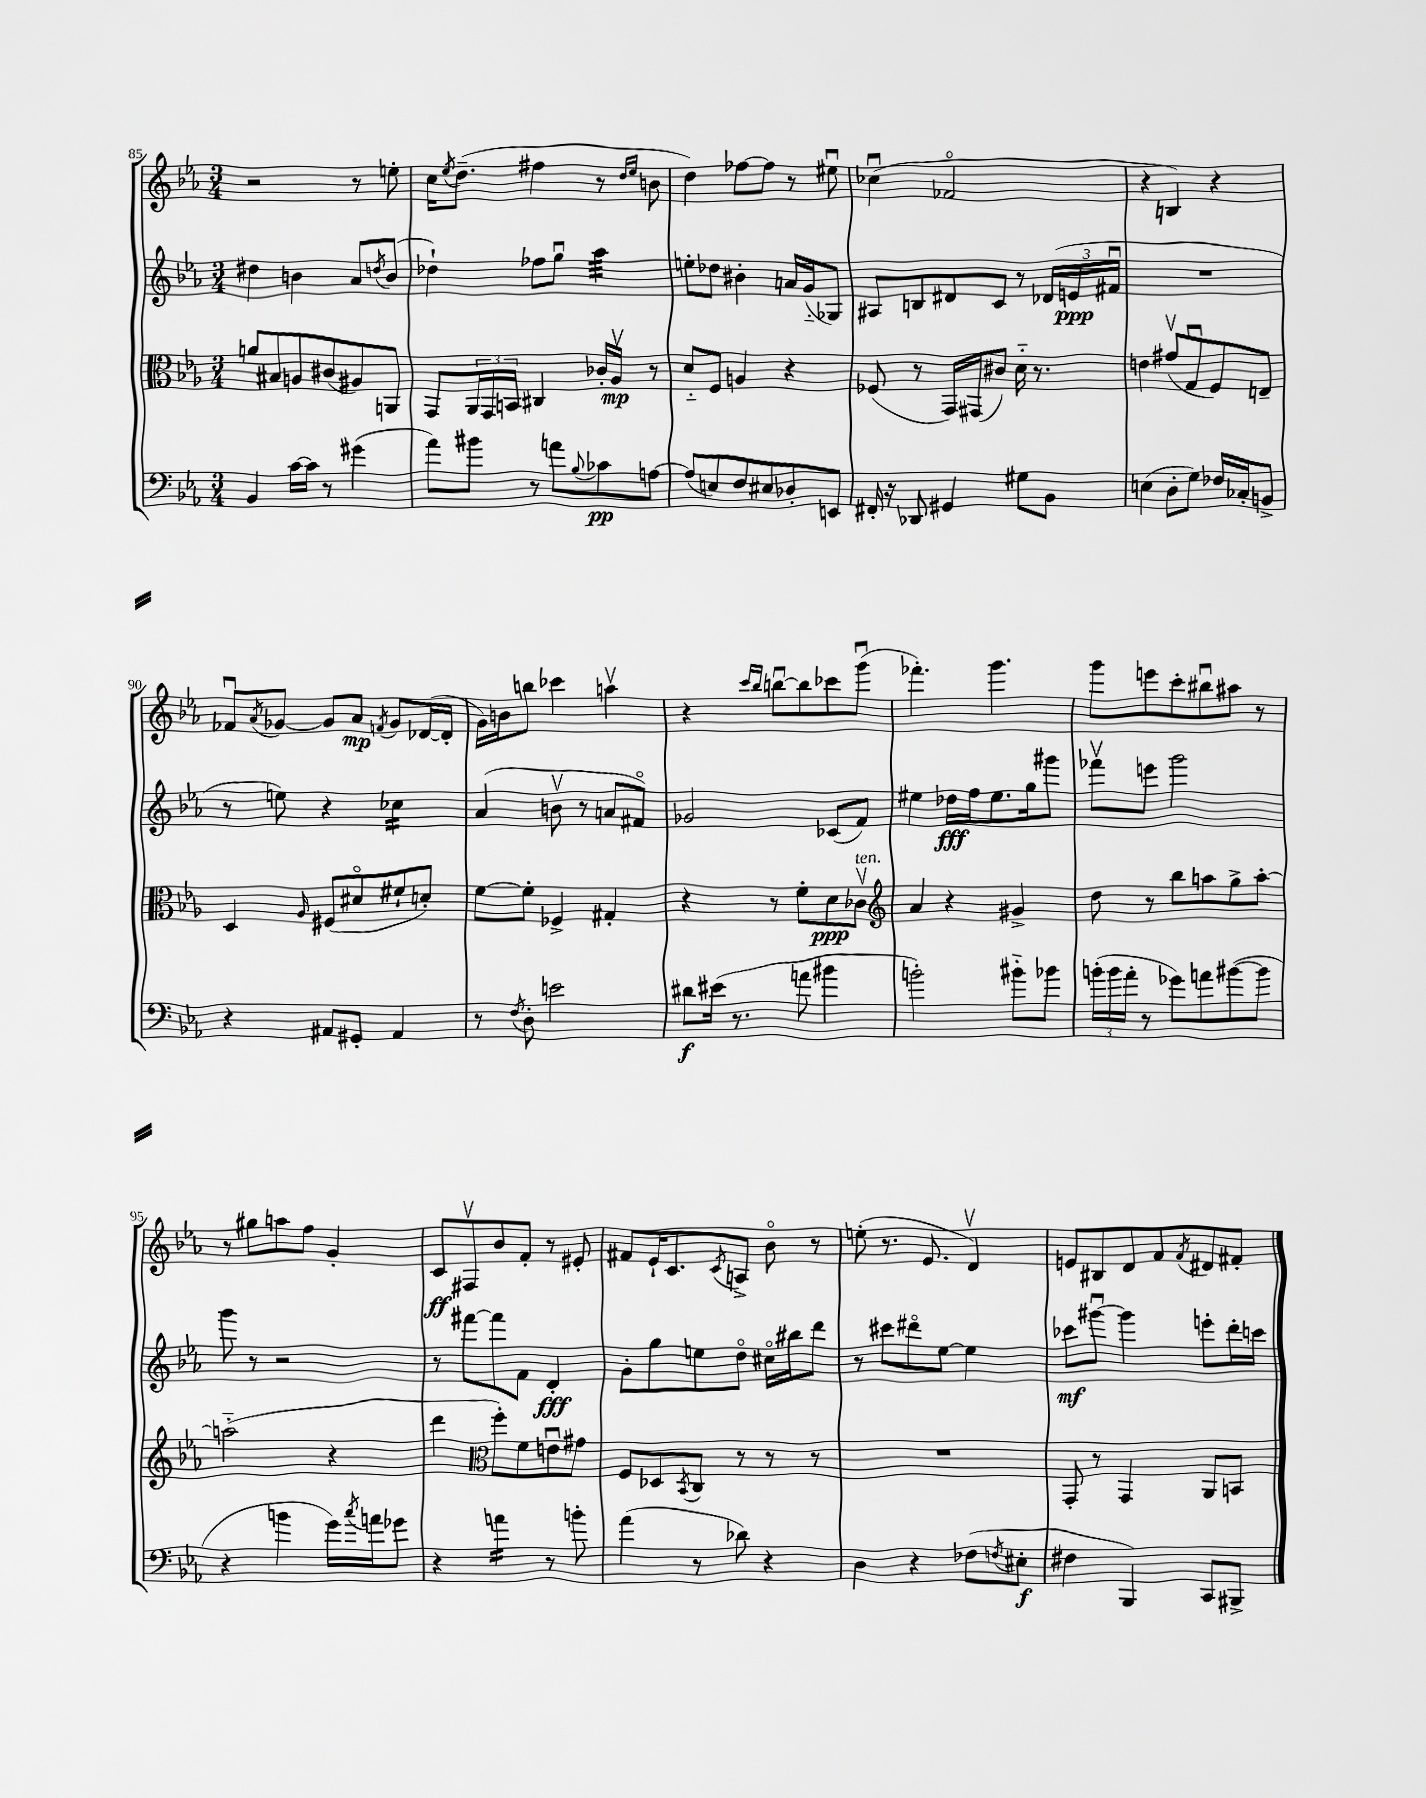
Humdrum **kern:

**kern	**kern	**kern	**kern
*staff4	*staff3	*staff2	*staff1
*clefF4	*clefC3	*clefG2	*clefG2
*k[b-e-a-]	*k[b-e-a-]	*k[b-e-a-]	*k[b-e-a-]
*M3/4	*M3/4	*M3/4	*M3/4
4BB-	8a	4dd#	2r
.	8B#	.	.
[16c	8A	4b	.
16c]	.	.	.
8r	(8c#	.	.
(4g#	8A#)	8a-	8r
.	.	8qdd	.
.	8AA	(8b	8ee'
=	=	=	=
8a-)	8GG	4dd-`)	16cc
.	.	.	8qee-
.	.	.	(8.dd~
8b#	24AA-	.	.
.	24GG	.	.
.	24BB	.	.
8r	4C#	8ff-	4ff#
8a	.	8ggu	.
8qqB-	.	.	.
8c-	16c-'	4aa-	8r
.	16A-v	.	.
.	.	.	16qqdd
.	.	.	16qqee-
[8A	8r	.	8b
=	=	=	=
(8A]	8d'~	8ee'	4dd)
8E)	8F	8dd-	.
8F	4A	4b#'	[8ff-
8E#	.	.	8ff-]
8D-'	4r	16a	8r
.	.	(16g'~	.
8EE	.	8G-)	8ee#u
=	=	=	=
16FF#'	(8F-	8A#	(4cc-u
16r	.	.	.
8DD-	8r	8B	.
4GG#	16GG)	8d#	2f-o
.	(16GG#	.	.
.	8c#)	8c	.
8G#	16d'~	8r	.
.	8.r	.	.
8BB-	.	(24d-	.
.	.	24e	.
.	.	24f#u	.
=	=	=	=
(4E	4e	2.r	4r
8D'	(8g#v	.	4B)
8G)	8Gu	.	.
16F-	8F)	.	4r
16C-'	.	.	.
8BB^	8E~	.	.
=	=	=	=
4r	4D	8r	8f-u
.	.	.	8qa-
.	.	8ee)	[8g-
.	16qqA-	.	.
8AA#	(8F#	4r	8g-]
8GG#'	8d#o	.	8a-
.	.	.	8qf
4AA#	8f#`	4cc-	8g-
.	8d')	.	([16d-
.	.	.	16d-']
=	=	=	=
8r	[8f	(4a-	16g)
.	.	.	16b
8qF	.	.	.
8D'	8f']	.	8bb
2e	4F-^	8bv	4ccc-
.	.	8r	.
.	4G#'	8a	4aav
.	.	8f#o)	.
=	=	=	=
8d#	4r	2g-	4r
(16e#	.	.	.
8.r	.	.	.
.	.	.	16qqccc
.	.	.	16qqbb-
.	8r	.	[8bbu
8a	8f'	.	8bb]
4b#	8d	(8c-	8ccc-
.	8c-v	8f)	(8gggu
=	=	=	=
*	*clefG2	*	*
2b')	4a-	4ee#	4.fff-')
.	4r	16dd-	.
.	.	16ff	.
.	.	8.ee#	4.ggg
8b#'~	4g#^	.	.
.	.	16gg	.
8b-	.	8ggg#	.
=	=	=	=
(24b'	8dd	8fff-v	8ggg
24b	.	.	.
24a-'	.	.	.
8r	8r	8eee	8eee
8g-)	8bb-	2ggg	8ccc'
8a	8aa	.	8bb#u
([8b#	8gg^	.	8aa#
8b#]	[8aa'	.	8r
=	=	=	=
4r	(2aa'~]	8ggg	8r
.	.	8r	8gg#
4b	.	2r	8aa
.	.	.	8ff
16g)	4r	.	4g'
8qcc	.	.	.
16a	.	.	.
8g-	.	.	.
=	=	=	=
4r	4ddd	8r	8c
.	.	[8fff#	8F#v
*	*clefC3	*	*
4a	8ff')	8fff#]	8b-
.	8f	8f	8f'
8r	8eu	4d'	8r
8b'	8g#	.	8e#'
=	=	=	=
(4a-	8F	8g'	8f#
.	8D-	8gg	16e-`
.	.	.	8.c
.	8qBB-	.	.
8r	8C	8ee	.
.	.	.	8qc
8d-)	8r	8ddo	8A^
4r	8r	16cc#o	8b-o
.	.	16bb#	.
.	8r	8ddd	8r
=	=	=	=
4D	2.r	8r	(8ee'
.	.	8ccc#	8.r
4r	.	8ddd#o	.
.	.	.	8.e-
.	.	[8ee-	.
(8F-	.	4ee-]	4dv)
8qF	.	.	.
8E#'	.	.	.
=	=	=	=
4F#	8GG'	8ccc-	8e
.	8r	[8ggg#u	8B#
4BBB-)	4GG	4ggg#]	8d
.	.	.	8f
.	.	.	8qf
8CC	8AA-	8eee'	8d#
8BBB#^	8BB	16ddd'	8f#'
.	.	16ccc	.
==	==	==	==
*-	*-	*-	*-
